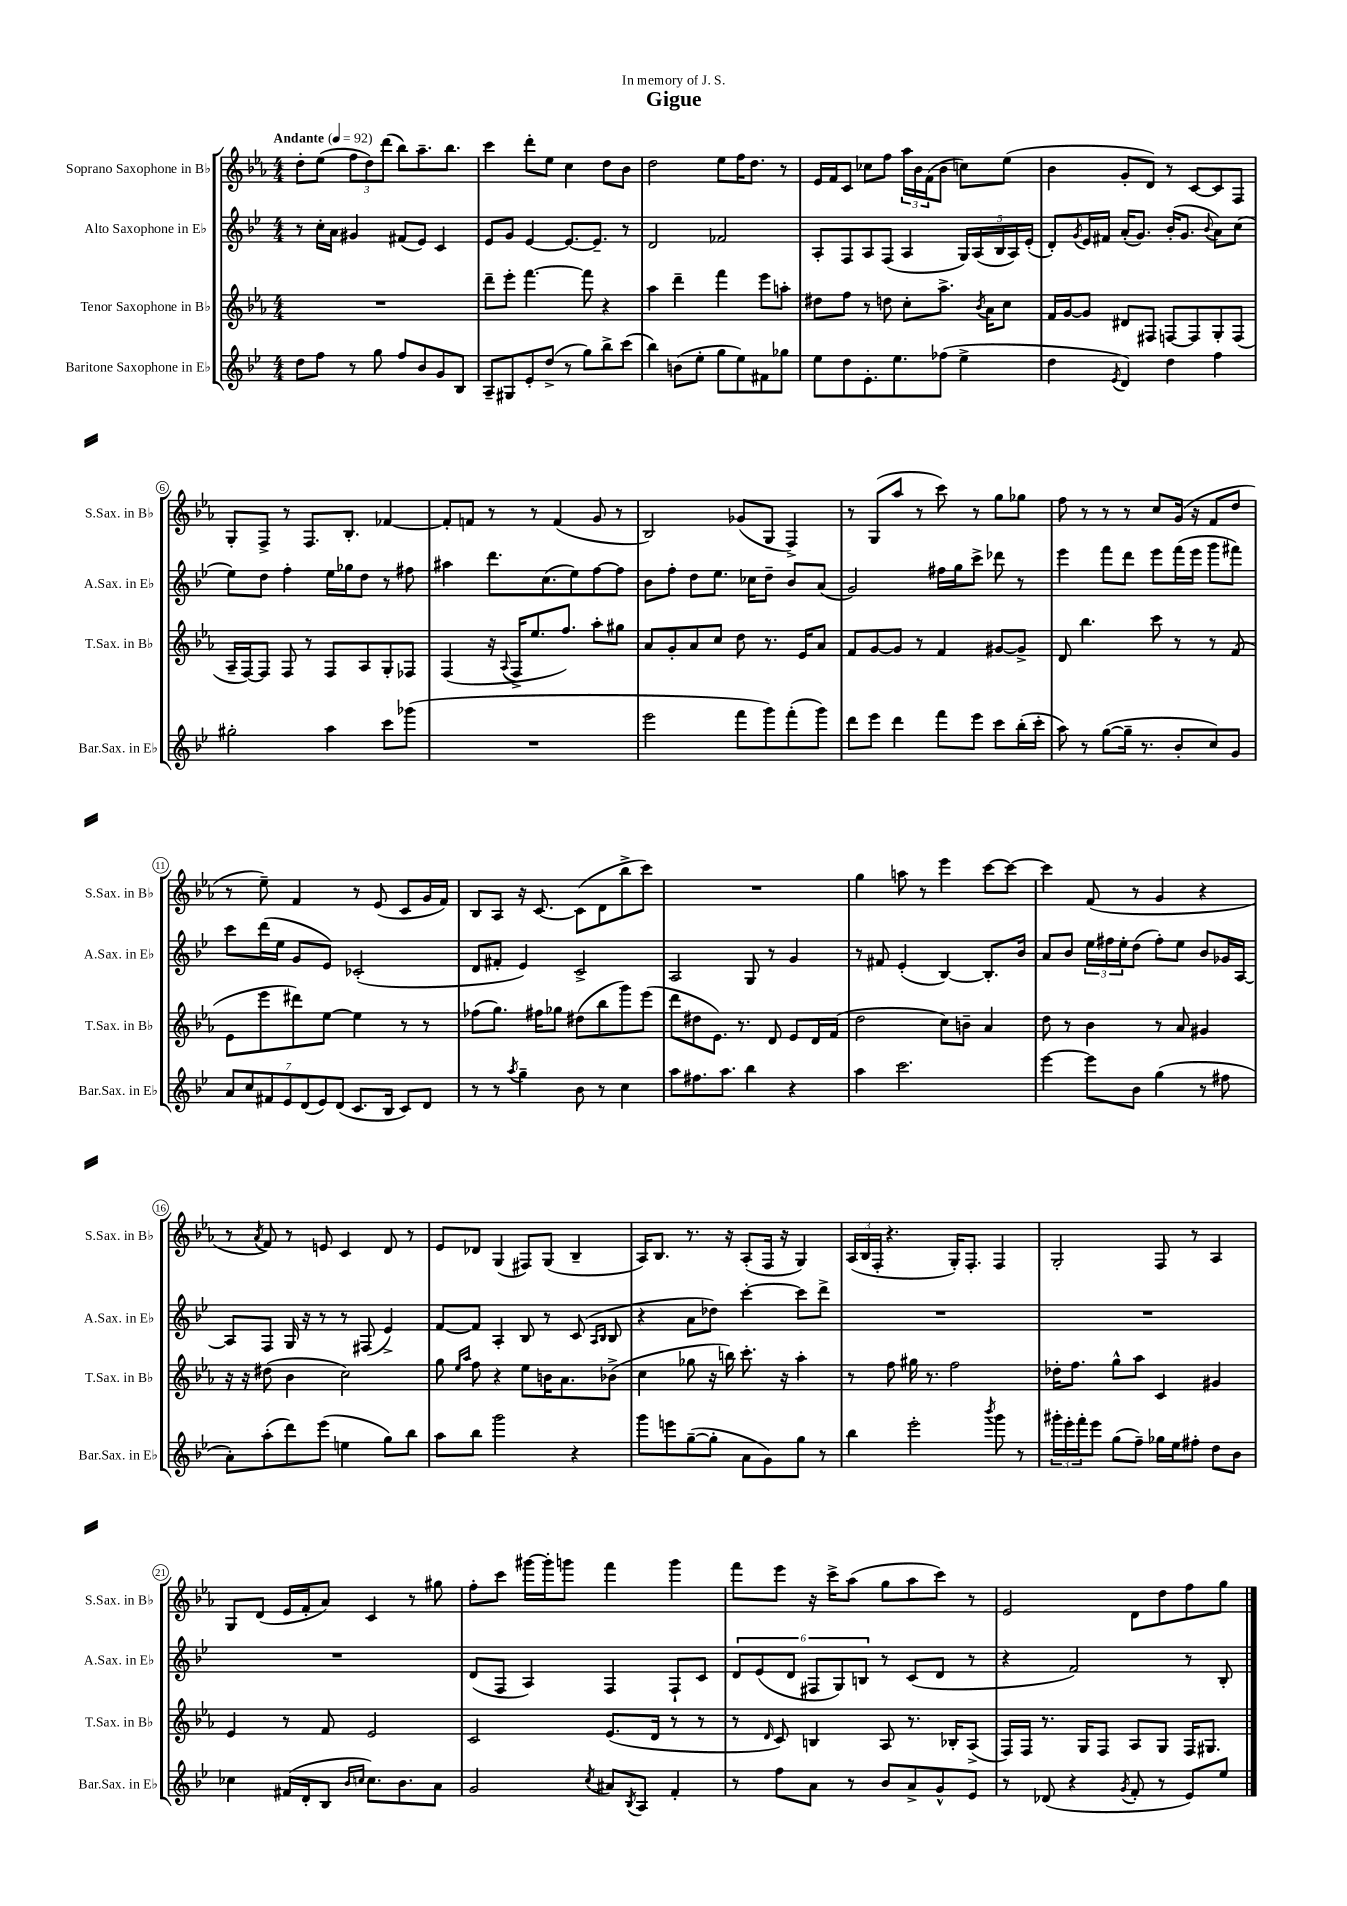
\header { title = "Gigue" dedication = "In memory of J. S." }
<<
\new StaffGroup <<
\new Staff = "s0" \with { instrumentName = "Soprano Saxophone in Bb" shortInstrumentName = "S.Sax. in Bb" } {
    \clef treble \key ees \major \numericTimeSignature \time 4/4 \tempo "Andante" 4 = 92
    d''8-. ees''8( \tuplet 3/2 { f''8 d''8) d'''8( } bes''8) aes''8.-- bes''8. |
    c'''4 d'''8-. ees''8 c''4 d''8 bes'8 |
    d''2 ees''8 f''16 d''8. r8 |
    ees'16 f'16 c'8 ces''8 f''8 \tuplet 3/2 { aes''16 bes'16 f'16( } bes'8 c''8) ees''8( |
    bes'4 g'8-. d'8) r8 c'8~ c'8 f8 |
    g8-. f8-> r8 f8. bes8.-. fes'4~ |
    fes'8-. f'8 r8 r8 f'4( g'8 r8 |
    bes2) ges'8( g8 f4->) |
    r8 g8( aes''8 r8 c'''8) r8 g''8 ges''8 |
    f''8 r8 r8 r8 c''8 g'16( r16 f'8 d''8 |
    r8 ees''8--) f'4 r8 ees'8( c'8 g'16 f'16) |
    bes8 aes8 r16 c'8.~ c'8( d'8 bes''8-> c'''8) |
    R1 |
    g''4 a''8 r8 ees'''4 c'''8~ c'''8~ |
    c'''4 f'8( r8 g'4 r4 |
    r8 \acciaccatura { aes'8 } f'8) r8 e'8 c'4 d'8 r8 |
    ees'8 des'8 g4( fis8) g8( bes4-- |
    aes16) bes8. r8. r16 aes8-.( f16 r16 g4) |
    \tuplet 3/2 { aes16( bes16 f16-. } r4. g16-.) f8.-. f4 |
    g2-. f8 r8 aes4 |
    g8 d'8( ees'16 f'16-. aes'8) c'4 r8 gis''8 |
    f''8-. c'''8 gis'''16~ gis'''16-. g'''8 f'''4 g'''4 |
    f'''8 ees'''8 r16 c'''16-> aes''8( g''8 aes''8 c'''8) r8 |
    ees'2 d'8 d''8 f''8 g''8 \bar "|." |
}
\new Staff = "s1" \with { instrumentName = "Alto Saxophone in Eb" shortInstrumentName = "A.Sax. in Eb" } {
    \clef treble \key bes \major \numericTimeSignature \time 4/4
    r8 c''16-. a'16 gis'4 fis'8( ees'8) c'4 |
    ees'8 g'8 ees'4~ ees'8.~ ees'8.-- r8 |
    d'2 fes'2 |
    a8-. f8 a8 f8( a4 \tuplet 5/4 { g16) a16( bes16 a16) ees'16-.( } |
    d'8-.) \acciaccatura { g'8 } ees'16 fis'16 a'16-.( g'8.) bes'16-.( g'8. \appoggiatura { bes'8 } a'8) c''8( |
    ees''8) d''8 f''4-. ees''16 ges''16 d''8 r8 fis''8 |
    ais''4 d'''8. c''8.( ees''8) f''8~ f''8 |
    bes'8 f''8-. d''8 ees''8. ces''16 d''8-- bes'8 a'8( |
    g'2) fis''16 g''16 c'''8-> des'''8 r8 |
    ees'''4 f'''8 d'''8 ees'''8 f'''16( ees'''16 g'''8 fis'''8) |
    c'''8 d'''16( ees''16 g'8 ees'8) ces'2-.( |
    d'8 fis'8-. ees'4) c'2-> |
    a2 g8 r8 g'4 |
    r8 fis'8 ees'4-.( bes4~) bes8.-. bes'16 |
    a'8 bes'8 \tuplet 3/2 { ees''16 fis''16 ees''16-. } d''8( fis''8-.) ees''8 bes'8 ges'16 a16~ |
    a8 f8 g16 r16 r8 r8 fis8( ees'4->) |
    f'8~ f'8 a4-. bes8 r8 c'8( \grace { a16 bes16 } bes8 |
    r4 a'8 des''8) c'''4~-. c'''8 d'''8-> |
    R1 |
    R1 |
    R1 |
    d'8( f8 a4) f4 f8-! c'8 |
    \tuplet 6/4 { d'8 ees'8( d'8 fis8 g8) b8 } r8 c'8( d'8 r8 |
    r4 f'2) r8 bes8-. \bar "|." |
}
\new Staff = "s2" \with { instrumentName = "Tenor Saxophone in Bb" shortInstrumentName = "T.Sax. in Bb" } {
    \clef treble \key ees \major \numericTimeSignature \time 4/4
    R1 |
    d'''8-- ees'''8-. f'''4.~ f'''8 r4 |
    aes''4 d'''4-- f'''4 ees'''8 a''8-. |
    dis''8 f''8 r8 d''8 c''8-. aes''8.-> \acciaccatura { bes'8 } aes'16 c''8 |
    f'16 g'16~ g'8 dis'8 fis8 f8~ f8 g8-. f8( |
    aes16-- f16~) f8 f8 r8 f8 aes8 g8-. fes8 |
    f4( r16 \appoggiatura { aes8 } f16-> ees''8. f''8.) aes''8-. gis''8 |
    aes'8 g'8-. aes'8 c''8 d''8 r8. ees'16 aes'8 |
    f'8 g'8~ g'8 r8 f'4 gis'8~ gis'8-> |
    d'8 bes''4. c'''8 r8 r8 f'8( |
    ees'8 ees'''8 dis'''8) ees''8~ ees''4 r8 r8 |
    fes''8( g''8.) fis''16 ges''8 dis''8( bes''8 g'''8) ees'''8( |
    d'''8 dis''8 ees'8.) r8. d'8 ees'8 d'16 f'16( |
    d''2 c''8) b'8-- aes'4 |
    d''8 r8 bes'4 r8 aes'8 gis'4 |
    r16 r16 dis''8( bes'4 c''2) |
    g''8 \grace { ees''16 aes''16 } f''8 r4 ees''8 b'16 aes'8. bes'8->( |
    c''4 ges''8 r16 b''16) c'''8.-. r16 aes''4-. |
    r8 f''8 gis''16 r8. f''2 |
    des''16-. f''8. g''8-^ aes''8 c'4 gis'4 |
    ees'4 r8 f'8 ees'2 |
    c'2 ees'8.( d'16 r8 r8 |
    r8 \grace { d'16 } c'8) b4 aes8 r8. bes16-. aes8->( |
    f16) f16 r8. g16 f8 aes8 g8 f16 gis8. \bar "|." |
}
\new Staff = "s3" \with { instrumentName = "Baritone Saxophone in Eb" shortInstrumentName = "Bar.Sax. in Eb" } {
    \clef treble \key bes \major \numericTimeSignature \time 4/4
    d''8 f''8 r8 g''8 f''8 bes'8 g'8 bes8 |
    a8-- gis8 ees'8-. d''8->( r8 g''8) bes''8-> c'''8( |
    bes''4) b'8( ees''8-. g''8 ees''8) fis'8 ges''8 |
    ees''8 d''8 ees'8.-. ees''8. fes''8( ees''4-> |
    d''4 \acciaccatura { ees'8 } d'4) d''4 f''4 |
    gis''2-. a''4 c'''8 ges'''8( |
    R1 |
    ees'''2 f'''8 g'''8) f'''8-.( g'''8) |
    d'''8 ees'''8 d'''4 f'''8 ees'''8 c'''8 bes''16-.( c'''16-. |
    a''8) r8 g''8~( g''16-- r8. bes'8-. c''8) g'8 |
    \tuplet 7/4 { a'8 c''8 fis'8 ees'8 d'8( ees'8) d'8( } c'8. bes16 c'8) d'8 |
    r8 r8 \acciaccatura { a''8 } g''4-- bes'8 r8 c''4 |
    a''8 fis''8. a''8. bes''4 r4 |
    a''4 c'''2. |
    ees'''4~ ees'''8 bes'8 g''4( r8 fis''8 |
    a'8-.) a''8-.( d'''8) ees'''8( e''4 g''8) bes''8 |
    a''8 bes''8 g'''2 r4 |
    g'''8 e'''8 g''8~--( g''8-. a'8 g'8) g''8 r8 |
    bes''4 ees'''2-. \acciaccatura { bes'''8 } g'''8 r8 |
    \tuplet 3/2 { gis'''16-. ees'''16-. f'''16-. } ees'''8 g''8( f''8--) ges''16 ees''16 fis''8-. d''8 bes'8 |
    ces''4 fis'16( d'16-. bes8 \grace { bes'16 c''16 } c''8.) bes'8. a'8 |
    g'2 \acciaccatura { c''8 } ais'8 \acciaccatura { bes8 } a8 f'4-. |
    r8 f''8 a'8 r8 bes'8 a'8-> g'8-^ ees'8 |
    r8 des'8( r4 \acciaccatura { g'8 } f'8-. r8 ees'8) ees''8 \bar "|." |
}
>>
>>
\layout { \context { \Score \override BarNumber.stencil = #(make-stencil-circler 0.1 0.3 ly:text-interface::print) } }
